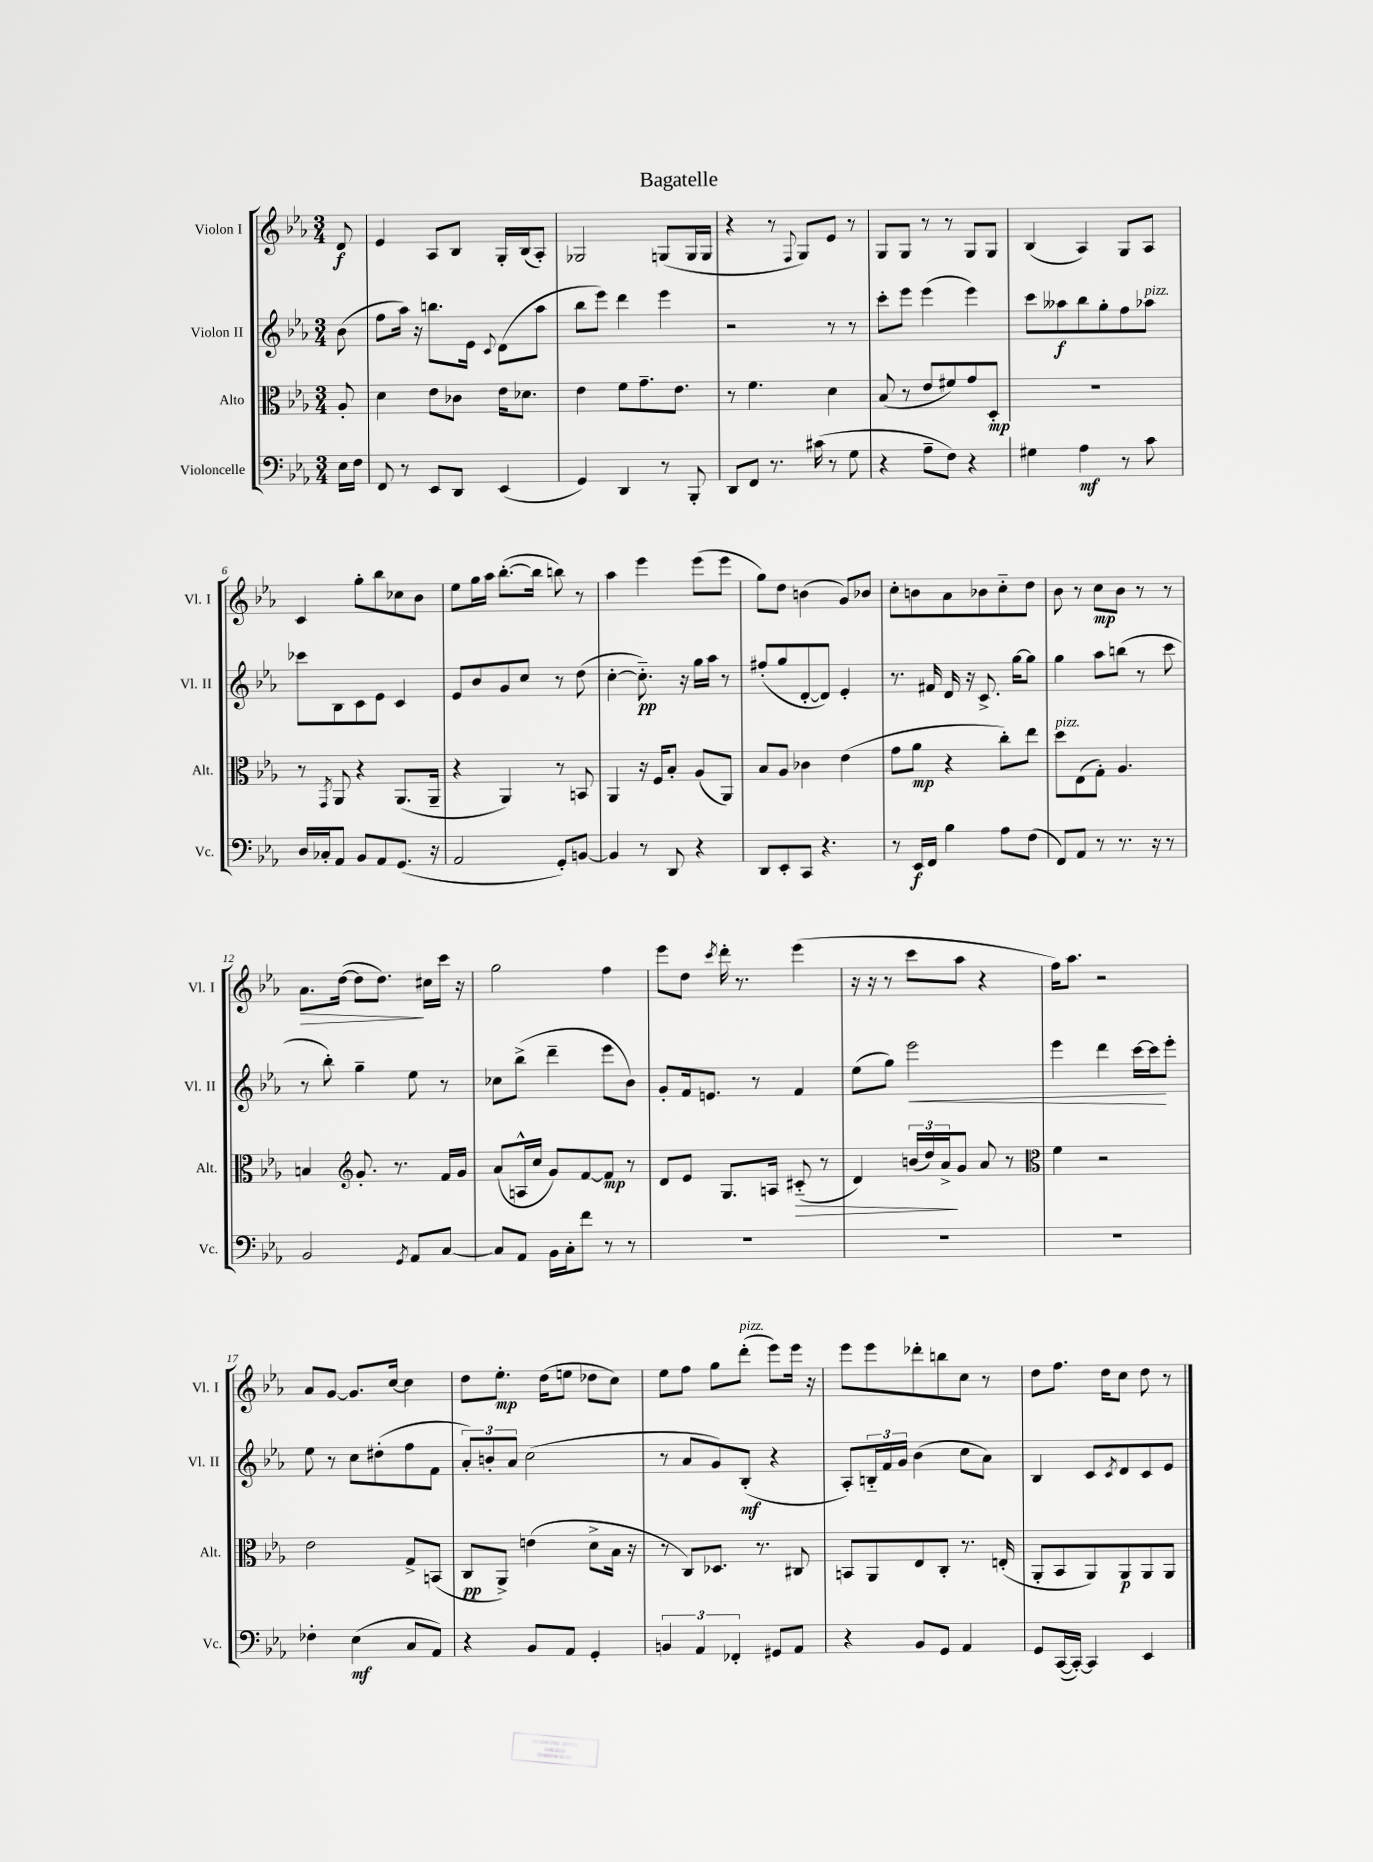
\header { title = "Bagatelle" }
<<
\new StaffGroup <<
\new Staff = "s0" \with { instrumentName = "Violon I" shortInstrumentName = "Vl. I" } {
    \clef treble \key ees \major \numericTimeSignature \time 3/4 \partial 8
    d'8\f |
    ees'4 aes8 bes8 g16-. bes16( aes8-.) |
    ges2 g8( g16 g16 |
    r4 r8 \appoggiatura { f8 } g8) ees'8 r8 |
    g8 g8 r8 r8 g8 g8 |
    bes4( aes4) g8 aes8 |
    c'4 g''8-. bes''8 ces''8 bes'8 |
    ees''8 g''16 aes''16 bes''8.~-.( bes''16 b''8) r8 |
    aes''4 ees'''4 ees'''8( ees'''8 |
    g''8) d''8 b'4( g'8) bes'8 |
    c''8-. b'8 aes'8 bes'8 c''8-_ d''8 |
    bes'8 r8 c''8\mp bes'8 r8 r8 |
    aes'8.\> d''16~( d''8 d''8.\!) cis''16 c'''16 r16 |
    g''2 f''4 |
    ees'''8 d''8 \acciaccatura { c'''8 } d'''16-. r8. ees'''4( |
    r16 r16 r8 c'''8 aes''8 r4 |
    f''16) aes''8. r2 |
    aes'8 g'8~ g'8. c''16~ c''4 |
    d''8 ees''8.-.\mp d''16( e''8 des''8 c''8) |
    ees''8 f''8 g''8 d'''8-.^\markup { \italic "pizz." }( ees'''8) ees'''16 r16 |
    ees'''8 ees'''8 des'''8-. b''8 c''8 r8 |
    d''8 f''8. d''16 c''8 d''8 r8 \bar "|." |
}
\new Staff = "s1" \with { instrumentName = "Violon II" shortInstrumentName = "Vl. II" } {
    \clef treble \key ees \major \numericTimeSignature \time 3/4 \partial 8
    bes'8( |
    f''8 aes''16) r16 b''8. ees'16 \appoggiatura { c'8 } d'8( aes''8 |
    bes''8 ees'''8) d'''4 ees'''4 |
    r2 r8 r8 |
    c'''8-. ees'''8 ees'''4( ees'''4) |
    c'''8 aeses''8\f bes''8 g''8-. f''8 aes''8^\markup { \italic "pizz." } |
    ces'''8 bes8 c'8 ees'8 c'4 |
    ees'8 bes'8 g'8 c''8 r8 d''8( |
    c''4~-. c''8.-_\pp) r16 g''16 aes''16 r8 |
    fis''8-.( g''8 d'8~-. d'8) ees'4-. |
    r8. fis'16 d'16 r16 c'8.-> g''16~ g''8 |
    g''4 aes''8 b''8( r8 c'''8 |
    r8 bes''8-.) g''4-- ees''8 r8 |
    ces''8 bes''8->( d'''4-- ees'''8 bes'8) |
    g'8-. f'16 e'8. r8 f'4 |
    ees''8( g''8) ees'''2\< |
    ees'''4 d'''4 c'''16~ c'''16\! ees'''8-. |
    ees''8 r8 c''8 dis''8-.( f''8 f'8 |
    \tuplet 3/2 { aes'8-.) b'8-. aes'8 } c''2( |
    r8 aes'8 g'8) bes8-.\mf( r4 |
    aes8-.) \tuplet 3/2 { b16-_ f'16 g'16 } bes'4( c''8 aes'8) |
    bes4 c'8 \acciaccatura { c'8 } d'8 c'8 ees'8 \bar "|." |
}
\new Staff = "s2" \with { instrumentName = "Alto" shortInstrumentName = "Alt." } {
    \clef alto \key ees \major \numericTimeSignature \time 3/4 \partial 8
    aes8-. |
    d'4 ees'8 ces'8 ees'16 des'8. |
    ees'4 f'8 g'8.-- ees'8. |
    r8 f'4. d'4 |
    bes8( r8 ees'8 fis'8) g'8 d8-.\mp |
    R2. |
    r8 \acciaccatura { g,8 } aes,8 r4 aes,8.( aes,16-- |
    r4 aes,4) r8 b,8 |
    aes,4 r16 f16 bes8-. aes8( aes,8) |
    bes8 aes8 ces'4 ees'4( |
    g'8 aes'8\mp r4 c''8-.) ees''8 |
    d''8^\markup { \italic "pizz." } ees8( g8-.) aes4. |
    b4 \clef treble g'8.-. r8. f'16 g'16 |
    aes'8( a16-^ c''16 g'8) f'8~ f'8\mp r8 |
    d'8 ees'8 g8. a16 cis'8-_\>( r8 |
    d'4) \tuplet 3/2 { b'16( d''16) aes'16->\! } g'8 aes'8 r8 |
    \clef alto f'4 r2 |
    ees'2 g8-> b,8( |
    c8\pp aes,8->) e'4( d'8-> bes16 r16 |
    r8 c8) des8. r8. cis8 |
    b,8 aes,8 ees8 c8-. r8. e16-.( |
    aes,8-. bes,8 aes,8) aes,8\p aes,8 aes,8 \bar "|." |
}
\new Staff = "s3" \with { instrumentName = "Violoncelle" shortInstrumentName = "Vc." } {
    \clef bass \key ees \major \numericTimeSignature \time 3/4 \partial 8
    ees16 f16 |
    f,8 r8 ees,8 d,8 ees,4( |
    g,4) d,4 r8 bes,,8-. |
    d,8 f,8 r8. cis'16( r8 g8 |
    r4 aes8-- f8) r4 |
    gis4 aes4\mf r8 c'8 |
    d16 ces16-. aes,8 bes,8 aes,8 g,8.( r16 |
    aes,2 g,8-.) b,8~ |
    b,4 r8 d,8 r4 |
    d,8 ees,8-. c,8 r4. |
    r8 ees,16\f f,16 bes4 aes8 f8( |
    f,8) aes,8 r8 r8. r16 r8 |
    bes,2 \acciaccatura { g,8 } aes,8 c8~ |
    c8 aes,8 bes,16 c16-. f'8 r8 r8 |
    R2. |
    R2. |
    R2. |
    fes4-. ees4\mf( c8 aes,8) |
    r4 bes,8 aes,8 g,4-. |
    \tuplet 3/2 { b,4 aes,4 fes,4-. } gis,8 aes,8 |
    r4 bes,8 g,8 aes,4 |
    g,8 c,16~( c,16~-.) c,4 ees,4 \bar "|." |
}
>>
>>
